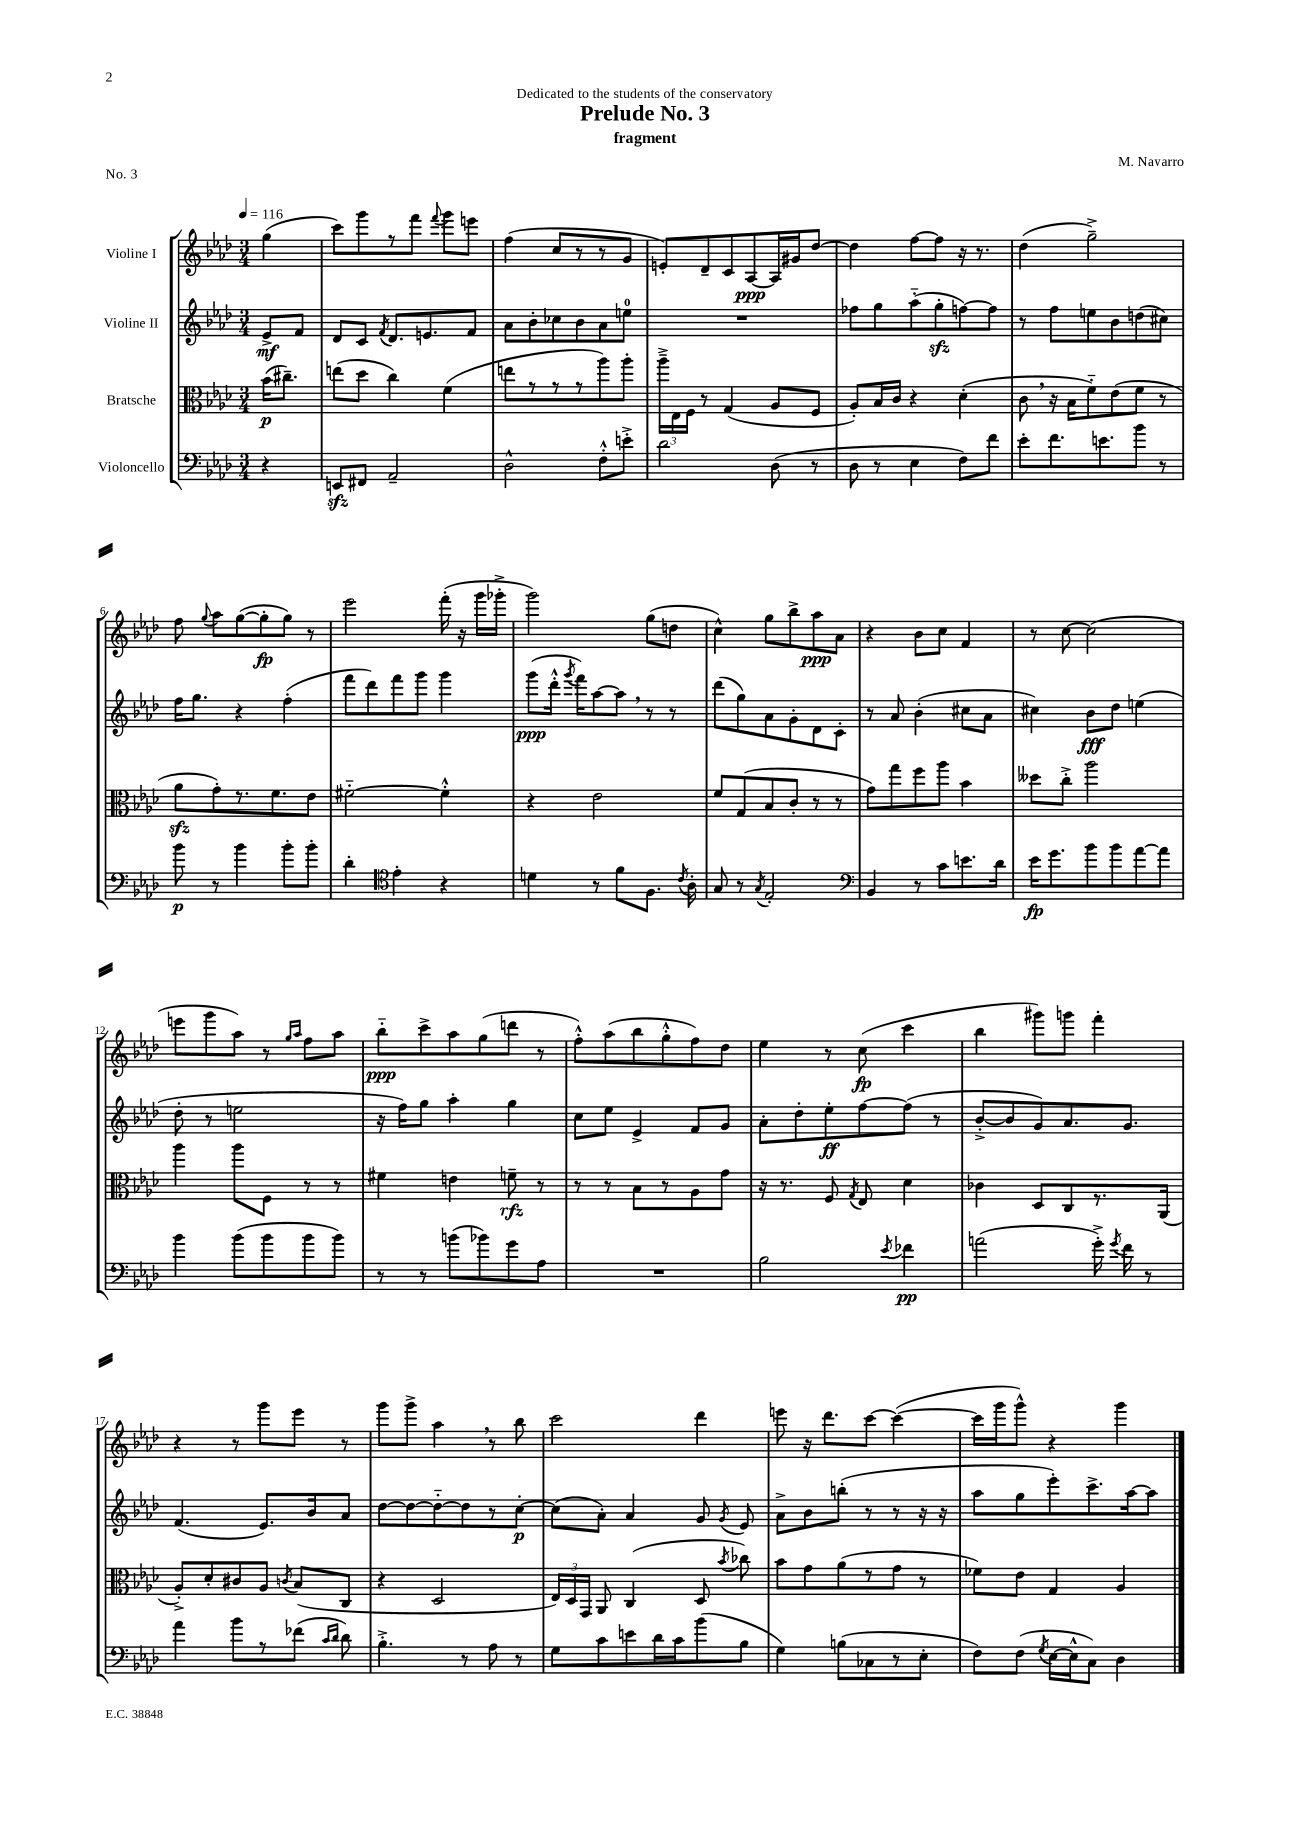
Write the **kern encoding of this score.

**kern	**kern	**kern	**kern
*staff4	*staff3	*staff2	*staff1
*clefF4	*clefC3	*clefG2	*clefG2
*k[b-e-a-d-]	*k[b-e-a-d-]	*k[b-e-a-d-]	*k[b-e-a-d-]
*M3/4	*M3/4	*M3/4	*M3/4
*MM116	*MM116	*MM116	*MM116
4r	(16b-\LK	8e-^/L	(4gg\
.	8.cc#~\J)	.	.
.	.	8f/J	.
=	=	=	=
8EE/L	(8ee\L	8d-/L	8ccc\L)
8FF#/J	8dd-\J	8c/J	8ggg\
.	.	8qf/	.
2AA-~/	4cc\)	8.d-/L	8r
.	.	.	8fff\J
.	.	8.e/	.
.	.	.	8qqfff/
.	(4f\	.	8ggg\L
.	.	8f/J	8eee\J
=	=	=	=
2D-^^\	8ee\L	8a-\L	(4ff\
.	8r	8b-'\	.
.	8r	8cc-\	8cc/L
.	8r	8b-\	8r
8F'^^\L	8aa-\)	8a-\	8r
8e'^\J	8aa-'\J	8ee\J	8g/J
=	=	=	=
2d-\	24aa-~^\LL	2.r	8e'/L)
.	24E-\	.	.
.	24F\JJ	.	.
.	8r	.	8d-~/
.	(4G/	.	8c/
.	.	.	[8A-/
(8D-\	8A-/L	.	16A-/]L
.	.	.	16g#/J
8r	8F/J	.	[8dd-/J
=	=	=	=
8D-\	8A-'/L)	8ff-\L	4dd-\]
8r	16B-/L	8gg\	.
.	16c/JJ	.	.
4E-\	4r	(8aa-'~\	[8ff\L
.	.	8gg'\	8ff\]J
8F\L)	(4d-'\	[8ff\)	16r
.	.	.	8.r
8f\J	.	8ff\]J	.
=	=	=	=
8e-'\L	8c\	8r	(4dd-\
8.f\	16r	8ff\L	.
.	16B-\LK	.	.
.	8f'~\)	8ee\	2gg~^\)
8.e\	.	.	.
.	(8e-\	8b-\	.
8b-\J	8f\J	(8dd\	.
8r	8r	8cc#\J)	.
=	=	=	=
8b-\	8a-\L	16ff\LK	8ff\
.	.	8.gg\J	.
.	.	.	8qqgg/
8r	8g'\)	.	8aa-\L
4b-\	8.r	4r	([8gg\
.	.	.	8gg'\]
.	8.f\	.	.
8b-'\L	.	(4ff'\	8gg\J)
8b-'\J	8e-\J	.	8r
=	=	=	=
4d-'\	[2f#'~\	8fff\L	2eee-\
.	.	8ddd-\)	.
*clefC4	*	*	*
4e-'\	.	8fff\	.
.	.	8ggg\J	.
4r	4f#'^^\]	4ggg\	(16fff'\
.	.	.	16r
.	.	.	16ggg\LL
.	.	.	16ggg-'^\JJ
=	=	=	=
4d\	4r	(8ggg\L	2ggg\)
.	.	16ddd-'^^\Jk	.
.	.	8qggg/	.
.	.	16fff\LK)	.
8r	2e-\	[8aa-\	.
8f\L	.	8aa-\]J	.
8.F\J	.	8r	(8gg\L
.	.	8r	8dd\J
8qc/	.	.	.
16A-'\	.	.	.
=	=	=	=
8G/	8f/L	(8ddd-\L	4cc^^\)
8r	(8G/	8gg\)	.
8qG/	.	.	.
2E-'/	8B-/	8a-\	8gg\L
.	8c'/J	8g'\	8bb-^\
.	8r	8d-\	8aa-\
.	8r	8c'\J	8a-\J
=	=	=	=
*clefF4	*	*	*
4BB-/	8g\L)	8r	4r
.	8gg\	8a-/	.
8r	8ff\	(4b-'\	8b-\L
8c\L	8aa-\J	.	8cc\J
8.e\	4b-\	8cc#\L	4f/
.	.	8a-\J	.
16d-\Jk	.	.	.
=	=	=	=
16e-\LK	8dd--\L	4cc#\)	8r
8.g\	.	.	.
.	8cc'^\J	.	[8cc\
8b-\	2aa-\	8b-\L	(2cc\]
8b-\	.	8dd-\J	.
[8a-\	.	(4ee\	.
8a-\]J	.	.	.
=	=	=	=
4b-\	4aa-\	8dd-'\	8eee\L
.	.	8r	8ggg\
(8b-\L	8aa-\L	2ee\	8aa-\J)
8b-\	8F\J	.	8r
.	.	.	16qqgg/LL
.	.	.	16qqaa-/JJ
8b-\	8r	.	8ff\L
8b-\J)	8r	.	8aa-\J
=	=	=	=
8r	4f#\	16r	8bb-'~\L
.	.	16ff\LK)	.
8r	.	8gg\J	8ccc^\
(8b\L	4e\	4aa-'\	8aa-\
8b-\)	.	.	(8gg\
8g\	8f~\	4gg\	8ddd\J
8A-\J	8r	.	8r
=	=	=	=
2.r	8r	8cc\L	8ff'^^\L)
.	8r	8ee-\J	(8aa-\
.	8B-\L	4e-^/	8bb-\
.	8r	.	8gg'^^\
.	8A-\	8f/L	8ff\)
.	8g\J	8g/J	8dd-\J
=	=	=	=
2B-\	16r	8a-'\L	4ee-\
.	8.r	.	.
.	.	8dd-'\	.
.	8F/	8ee-'\	8r
.	8qG/	.	.
.	8E-/	[8ff\	(8cc\
8qe-/	.	.	.
4f-\	4d-\	(8ff\]J	4ccc\
.	.	8r	.
=	=	=	=
(2a\	4c-\	[8b-'^/L	4bb-\
.	.	8b-/]	.
.	8D-/L	8g/)	8ggg#\L)
.	8C/	8.a-/	8ggg\J
16g'^\)	8.r	.	4fff'\
8qg/	.	.	.
16f\	.	8.g/J	.
8r	.	.	.
.	(16AA-/Jk	.	.
=	=	=	=
4a-\	8A-'^/L)	(4.f/	4r
.	8d-'/	.	.
8b-\L	8c#/	.	8r
8r	8A-/J	8.e-/L)	8ggg\L
.	8qc/	.	.
(8f-\J	(8B-/L	.	8eee-\J
.	.	16b-/k	.
16qqc/LL	.	.	.
16qqd-/JJ	.	.	.
8d-\)	8C/J	8a-/J	8r
=	=	=	=
4.B-'^\	4r	[8dd-\L	8ggg\L
.	.	8dd-\_	8ggg^\J
.	2D-/	8dd-'~\_	4aa-\
8r	.	8dd-\]	.
8A-\	.	8r	8r
8r	.	[8cc'\J	8bb-\
=	=	=	=
8G\L	24E-/LL)	(8cc\]L	2ccc\
.	24D-/	.	.
.	24GG/JJ	.	.
8c\	8AA-/	8a-'\J)	.
8e\	(4C/	4a-/	.
16d-\L	.	.	.
16c\J	.	.	.
(8b-\	8D-/	8g/	4ddd-\
.	8qb-/	8qg/	.
8B-\J	8cc-\)	8e-/	.
=	=	=	=
4G\)	8b-\L	8a-^\L	8eee\
.	8g\	8b-\	16r
.	.	.	8.ddd-\L
(8B\L	(8a-\	(8bb'\J	.
8C-\	8r	8r	[8ccc\J
8r	8g\J	8r	(4ccc\_
8E-'\J	8r	16r	.
.	.	16r	.
=	=	=	=
8F\L)	8f-\L)	8aa-\L	16ccc\]LL
.	.	.	16ggg\J
(8F\J	8e-\J	8gg\	8ggg^^\J)
8qG/	.	.	.
[16E-\LL	4G/	8eee-'\)	4r
16E-^^\]J	.	.	.
8C\J)	.	8.ccc^\	.
4D-\	4A-/	.	4ggg\
.	.	[16aa-\k	.
.	.	8aa-\]J	.
==	==	==	==
*-	*-	*-	*-
